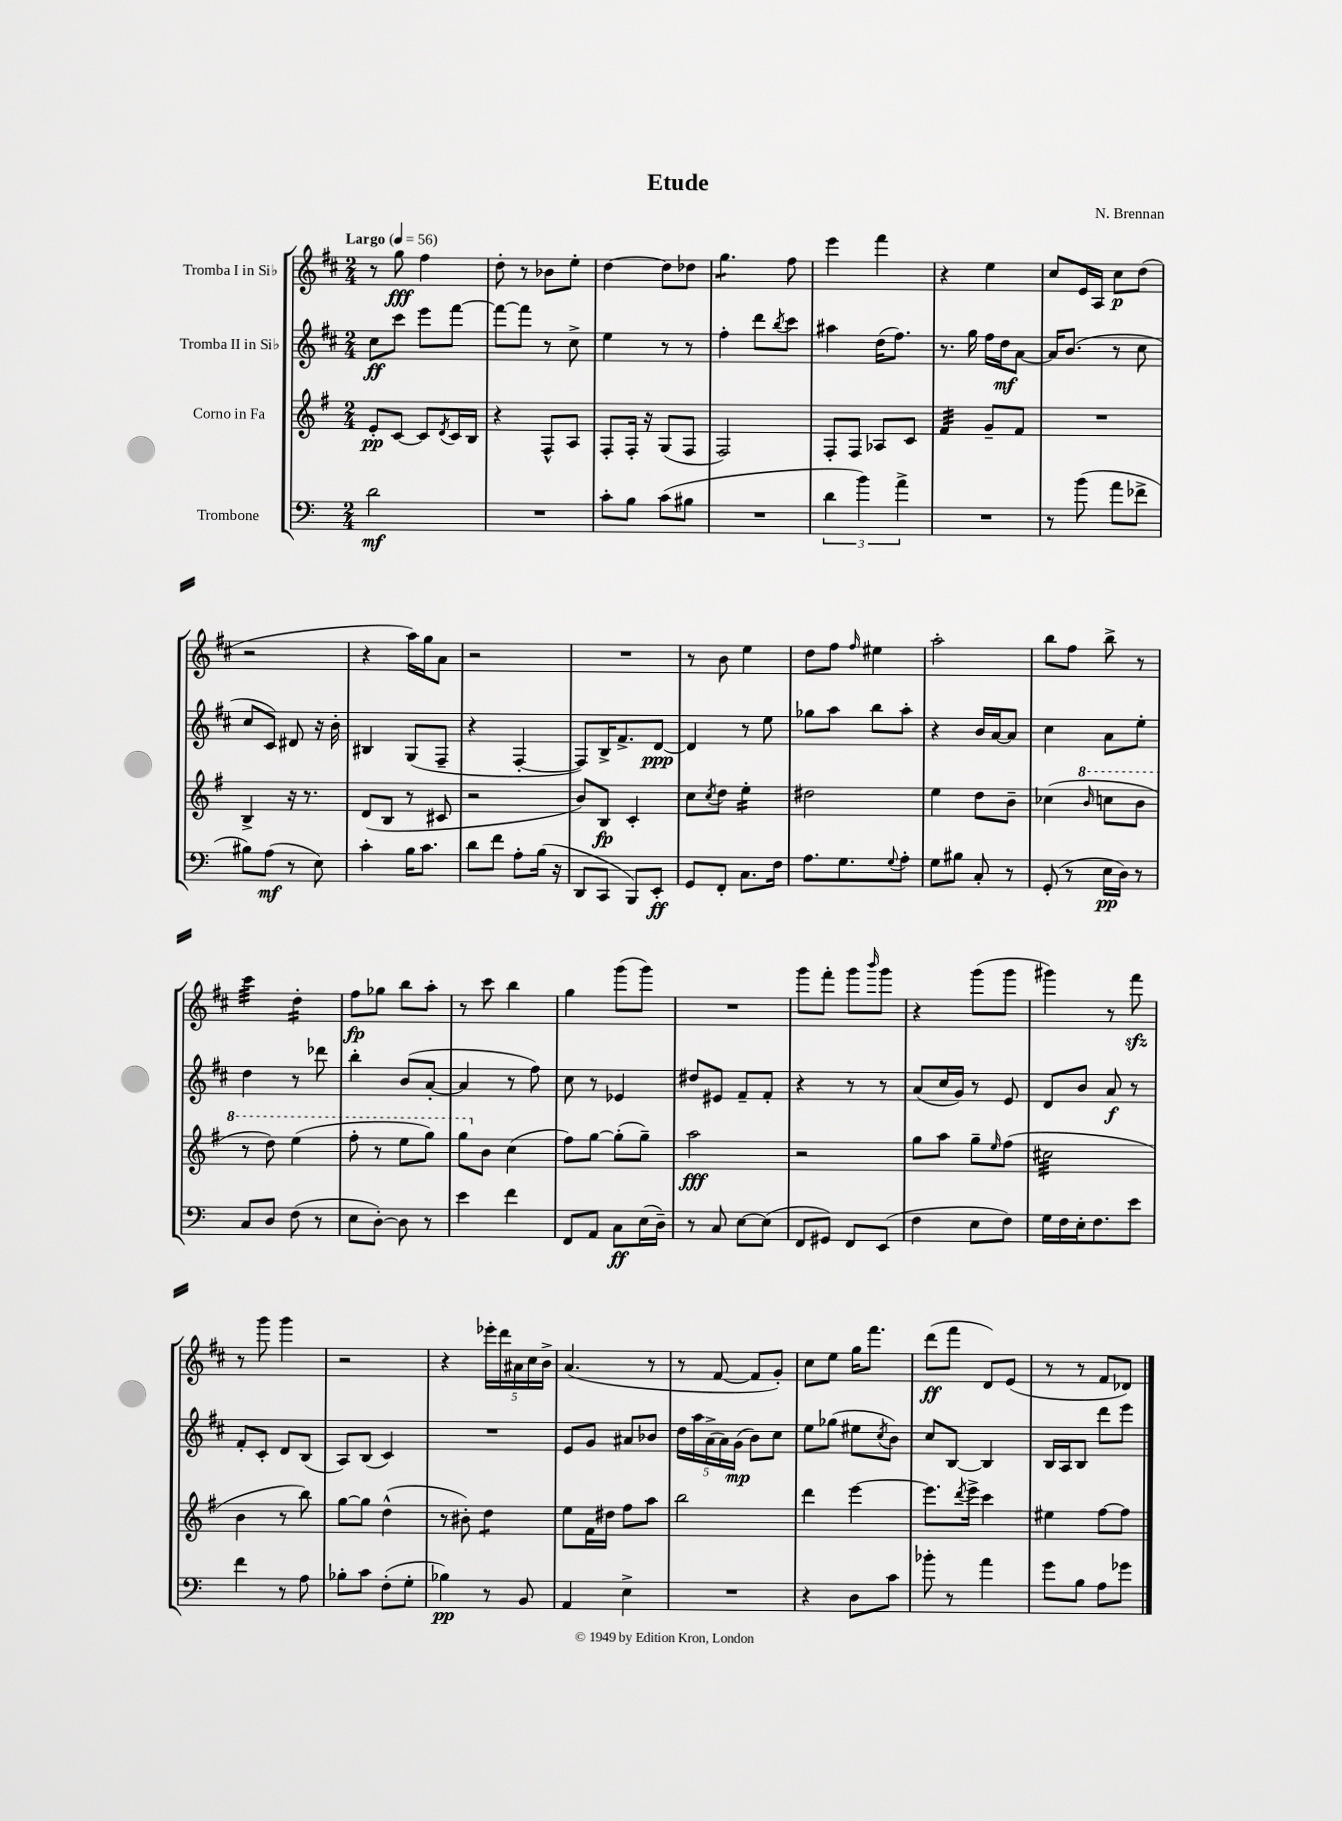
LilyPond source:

\header { title = "Etude" composer = "N. Brennan" }
<<
\new StaffGroup <<
\new Staff = "s0" \with { instrumentName = "Tromba I in Sib" } {
    \clef treble \key d \major \numericTimeSignature \time 2/4 \tempo "Largo" 4 = 56
    r8 g''8\fff fis''4 |
    d''8-. r8 bes'8 e''8-. |
    d''4~ d''8 des''8 |
    g''4.:8 fis''8 |
    e'''4 fis'''4 |
    r4 e''4 |
    cis''8 e'16 a16 cis''8\p d''8( |
    r2 |
    r4 a''16) g''16 a'8 |
    r2 |
    R2 |
    r8 b'8 e''4 |
    d''8 fis''8 \grace { fis''16 } eis''4 |
    a''2-. |
    b''8 fis''8 b''8-> r8 |
    cis'''4:32 d''4:16-. |
    fis''8\fp ges''8 b''8 a''8-. |
    r8 cis'''8 b''4 |
    g''4 g'''8( g'''8) |
    R2 |
    g'''8 fis'''8-. g'''8 \grace { b'''16 } g'''8 |
    r4 g'''8( g'''8 |
    gis'''4) r8 fis'''8\sfz |
    r8 g'''8 g'''4 |
    r2 |
    r4 \tuplet 5/4 { ees'''16-. d'''16 ais'16 cis''16 b'16-> } |
    a'4.( r8 |
    r8 fis'8~ fis'8 g'8-.) |
    cis''8 e''8 g''16 fis'''8. |
    d'''8\ff( fis'''8 d'8) e'8( |
    r8 r8 fis'8 des'8) \bar "|." |
}
\new Staff = "s1" \with { instrumentName = "Tromba II in Sib" } {
    \clef treble \key d \major \numericTimeSignature \time 2/4
    cis''8\ff cis'''8 e'''8 fis'''8~ |
    fis'''8~ fis'''8 r8 cis''8-> |
    e''4 r8 r8 |
    fis''4-. d'''8 \acciaccatura { b''8 } cis'''8 |
    ais''4 d''16( fis''8.) |
    r8. g''16 fis''16 d''16\mf a'8~ |
    a'16 b'8.( r8 cis''8 |
    cis''8 cis'8) dis'8 r16 b'16-. |
    bis4 g8( fis8-- |
    r4 fis4~-. |
    fis8) b16-> fis'8.-> d'8~\ppp |
    d'4 r8 e''8 |
    ges''8 a''8 b''8 a''8-. |
    r4 b'16 a'16~ a'8 |
    cis''4 a'8 e''8-. |
    d''4 r8 des'''8 |
    b''4-. b'8( a'8~-. |
    a'4 r8 fis''8) |
    cis''8 r8 ees'4 |
    dis''8 eis'8 fis'8-- fis'8-. |
    r4 r8 r8 |
    a'8( cis''16 g'16) r8 e'8 |
    d'8 b'8 a'8\f r8 |
    fis'8-. cis'8-. d'8 b8( |
    a8) b8( cis'4) |
    R2 |
    e'8 g'8 ais'8 bes'8 |
    \tuplet 5/4 { d''16 a''16 a'16->( a'16) g'16\mp( } b'8) cis''8 |
    e''8 ges''8( eis''8 \acciaccatura { cis''8 } b'8) |
    cis''8 b8~ b4 |
    b16 a16 b8 d'''8 e'''8 \bar "|." |
}
\new Staff = "s2" \with { instrumentName = "Corno in Fa" } {
    \clef treble \key g \major \numericTimeSignature \time 2/4
    e'8-.\pp c'8~ c'8 \acciaccatura { d'8 } c'16 b16 |
    r4 fis8-^ a8 |
    fis8-. fis16-. r16 g8( fis8 |
    fis2) |
    fis8-. fis8 aes8 c'8 |
    fis'4:32 g'8-- fis'8 |
    R2 |
    b4-> r16 r8. |
    d'8( b8 r8 cis'8 |
    r2 |
    b'8) b8\fp c'4-. |
    c''8 \acciaccatura { c''8 } d''8 e''4:16-. |
    dis''2 |
    e''4 d''8 b'8-- |
    ces''4( \ottava #1 \grace { b''16 } c'''!8 b''8 |
    r8 d'''8) e'''4( |
    fis'''8-. r8 e'''8 g'''8) |
    g'''8 \ottava #0 b'8 c''4( |
    fis''8) g''8~ g''8-.( g''8--) |
    a''2\fff |
    r2 |
    g''8 a''8 g''8-- \grace { e''16 } fis''8( |
    cis''2:32 |
    b'4 r8 b''8) |
    g''8~ g''8 d''4-^( |
    r8 bis'8-.) d''4:8 |
    e''8 fis'16 dis''16 fis''8 a''8 |
    b''2 |
    d'''4 e'''4~ |
    e'''8. \acciaccatura { d'''8 } e'''16-> c'''4 |
    eis''4 fis''8~ fis''8 \bar "|." |
}
\new Staff = "s3" \with { instrumentName = "Trombone" } {
    \clef bass \key c \major \numericTimeSignature \time 2/4
    d'2\mf |
    R2 |
    c'8-. b8 c'8( bis8 |
    R2 |
    \tuplet 3/2 { d'4 b'4) a'4-> } |
    R2 |
    r8 b'8( a'8 fes'8-> |
    bis8) a8\mf( r8 e8) |
    c'4-. b16 c'8. |
    d'8 f'8 a8-. b16( r16 |
    d,8 c,8 b,,8) e,8-.\ff |
    g,8 f,8-. c8. f16 |
    a8. g8. \appoggiatura { g8 } a8-. |
    g8 bis8 c8-. r8 |
    g,8-.( r8 e16\pp d16) r8 |
    c8 d8 f8( r8 |
    e8 d8~-.) d8 r8 |
    e'4 f'4 |
    f,8 a,8 c8\ff e16( d16--) |
    r8 c8 e8~ e8( |
    f,8 gis,8) f,8 e,8( |
    f4 e8 f8) |
    g16 f16 e16-. f8. e'8 |
    f'4 r8 a8 |
    bes8-. c'8 f8-.( g8-. |
    bes4\pp) r8 b,8 |
    a,4 e4-> |
    R2 |
    r4 d8 c'8 |
    bes'8-. r8 a'4 |
    g'8 b8 a8 ges'8 \bar "|." |
}
>>
>>
\layout { \context { \Score \remove "Bar_number_engraver" } }
